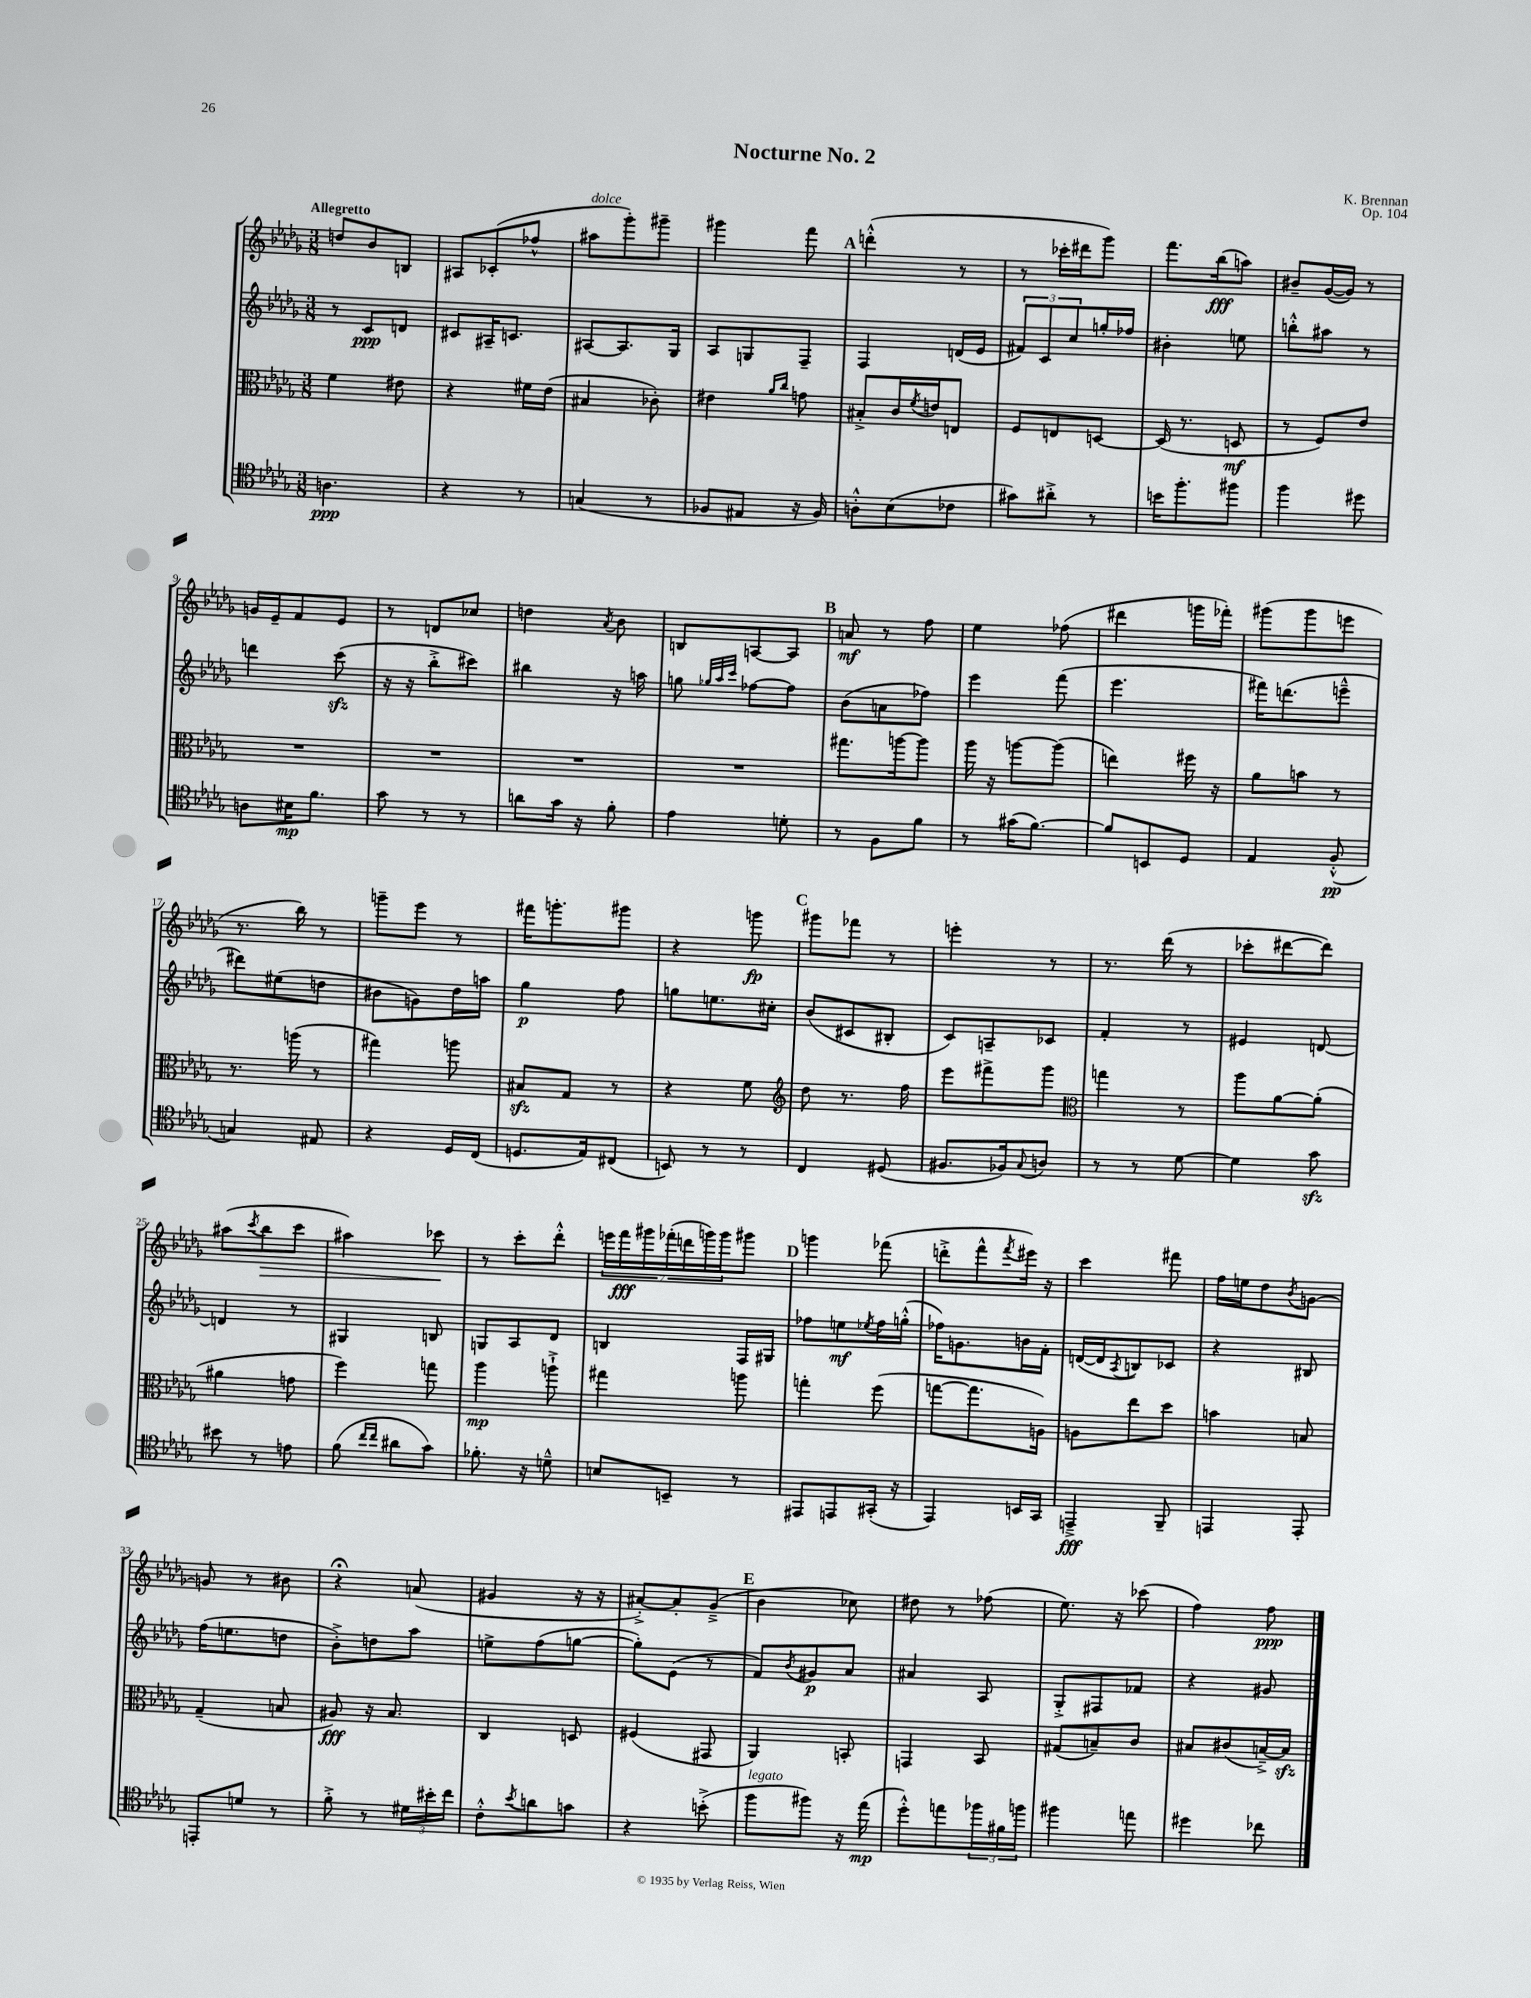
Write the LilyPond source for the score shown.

\header { title = "Nocturne No. 2" composer = "K. Brennan" opus = "Op. 104" }
<<
\new StaffGroup <<
\new Staff = "s0" {
    \clef treble \key des \major \numericTimeSignature \time 3/8 \tempo "Allegretto"
    d''8 bes'8 b8 |
    ais8 ces'8-.( fes''8-^ |
    ais''8^\markup { \italic "dolce" } ges'''8-.) gis'''8-- |
    gis'''4 f'''8 |
    \mark \markup { \bold "A" } d'''4-.-^( r8 |
    r8 ces'''16-. dis'''16 ges'''8) |
    f'''8. bes''16\fff( a''8) |
    bis'8-- ges'16~( ges'16) r8 |
    g'16 ees'16-- f'8 ees'8 |
    r8 d'8 ces''8 |
    d''4 \acciaccatura { aes'8 } bes'8 |
    b8 a8~ a8 |
    \mark \markup { \bold "B" } a'8\mf r8 f''8 |
    ees''4 fes''8( |
    dis'''4 g'''16 fes'''16-.) |
    gis'''8( gis'''8 e'''8 |
    r8. bes''16) r8 |
    g'''8-- ees'''8 r8 |
    fis'''16 g'''8.-. gis'''8 |
    r4 g'''8\fp |
    \mark \markup { \bold "C" } gis'''8 fes'''8 r8 |
    e'''4-. r8 |
    r8. des'''16( r8 |
    ces'''8-. dis'''8~ dis'''8) |
    ais''8( \acciaccatura { c'''8 } bes''8\> c'''8 |
    ais''4) ces'''8\! |
    r8 c'''8-. des'''8-.-^ |
    \tuplet 7/4 { e'''16 f'''16\fff gis'''16 fes'''16-.( d'''16 g'''16) g'''16 } gis'''8 |
    \mark \markup { \bold "D" } g'''4 fes'''8( |
    d'''8-.-> f'''8-^ \acciaccatura { f'''8 } eis'''16) r16 |
    c'''4 fis'''8 |
    f''16 e''16 des''8 \acciaccatura { bes'8 } g'8~ |
    g'8 r8 bis'8 |
    r4\fermata a'8( |
    gis'4 r16 r16 |
    ais'8~-.->) ais'8-. ges'8--->( |
    \mark \markup { \bold "E" } bes'4 ces''8) |
    dis''8 r8 fes''8( |
    ees''8.) r16 ces'''8( |
    f''4) f''8\ppp \bar "|." |
}
\new Staff = "s1" {
    \clef treble \key des \major \numericTimeSignature \time 3/8
    r8 c'8\ppp d'8 |
    cis'8 ais16-- c'8. |
    ais8~ ais8. ges16 |
    aes8 g8 f8-- |
    \mark \markup { \bold "A" } f4 d'16( ees'16 |
    \tuplet 3/2 { fis'8) c'8 c''8 } g''16-. fes''16 |
    bis'4-. e''8 |
    b''8-.-^ ais''8 r8 |
    d'''4 c'''8\sfz( |
    r16 r16 bes''8-.-> cis'''8) |
    bis''4 r16 a''16 |
    g''8 \grace { ges''32 aes''32 c'''32 } fes''8~ fes''8 |
    \mark \markup { \bold "B" } bes'8( a'8 fes''8) |
    ees'''4 f'''8( |
    ees'''4. |
    fis'''16) d'''8.( e'''8---^ |
    dis'''8) eis''8( d''8 |
    bis'8 g'8) des''16 a''16 |
    ges''4\p f''8 |
    g''8 e''8. cis''16-. |
    \mark \markup { \bold "C" } bes'8( cis'8 bis8-. |
    c'8) a8-- ces'8 |
    f'4-. r8 |
    eis'4 d'8~ |
    d'4 r8 |
    gis4 b8 |
    g8 aes8 des'8 |
    b4 f16 gis16 |
    \mark \markup { \bold "D" } fes''8 e''8\mf \acciaccatura { ees''8 } fes''16 g''16-.-^( |
    fes''16) g'8. b'16 f'16-. |
    d'16~( d'16 \acciaccatura { aes8 } b8) ces'8 |
    r4 bis8 |
    f''16( e''8. d''8 |
    bes'8-.->) d''8 aes''8 |
    e''8-> f''8( g''8~ |
    g''8-.) ees'8( r8 |
    \mark \markup { \bold "E" } f'8) \acciaccatura { bes'8 } gis'8\p aes'8 |
    ais'4 aes8 |
    ges8-.-> fis8 fes'8 |
    r4 gis'8 \bar "|." |
}
\new Staff = "s2" {
    \clef alto \key des \major \numericTimeSignature \time 3/8
    f'4 eis'8 |
    r4 fis'16 ees'16( |
    bis4 ces'8-.) |
    eis'4 \grace { aes'16 c''16 } g'8 |
    \mark \markup { \bold "A" } bis8-.-> c'16 \acciaccatura { f'8 } e'16 e8 |
    f8 e8 d8~ |
    d16( r8. d8\mf |
    r8 f8) ees'8 |
    R4. |
    R4. |
    R4. |
    R4. |
    \mark \markup { \bold "B" } gis''8. a''16~ a''8 |
    aes''16 r16 a''8~ a''8( |
    e''4) fis''16 r16 |
    aes'8 b'8 r8 |
    r8. a''16( r8 |
    gis''4) a''8 |
    bis8\sfz ges8 r8 |
    r4 f'8 |
    \mark \markup { \bold "C" } \clef treble des''8 r8. f''16 |
    ees'''8 fis'''8-> ges'''8 |
    \clef alto g''4 r8 |
    aes''8 aes'8~ aes'8-.( |
    ais'4 g'8 |
    f''4) g''8 |
    aes''4\mp a''8-!-> |
    gis''4 a''8 |
    \mark \markup { \bold "D" } g''4-. f''8( |
    g''8~ g''8. a16) |
    a8 ees''8 des''8 |
    b'4 b8 |
    ges4--( b8 |
    ais8\fff) r16 bes8. |
    c4 d8 |
    fis4( gis,8 |
    \mark \markup { \bold "E" } aes,4) b,8-. |
    g,4 bes,8 |
    gis8( b8--) c'8 |
    bis8 cis'8( b16~--->) b16\sfz \bar "|." |
}
\new Staff = "s3" {
    \clef tenor \key des \major \numericTimeSignature \time 3/8
    a4.\ppp |
    r4 r8 |
    g4( r8 |
    fes8 eis8 r16 fes16) |
    \mark \markup { \bold "A" } a8-.-^ bes8( ces'8 |
    gis'8) ais'8-.-> r8 |
    b'16 f''8.-. fis''8 |
    f''4 dis''8 |
    a8 bis16\mp f'8. |
    ges'8 r8 r8 |
    a'8 ges'16 r16 f'8-. |
    ees'4 d'8-. |
    \mark \markup { \bold "B" } r8 f8 f'8 |
    r8 gis'16( f'8.~) |
    f'8 b,8 des8 |
    ees4 f8-.-^\pp( |
    g4) eis8 |
    r4 des16 c16( |
    d8. ees16) cis8( |
    b,8) r8 r8 |
    \mark \markup { \bold "C" } c4 dis8( |
    fis8. fes16) \appoggiatura { ges8 } a8 |
    r8 r8 des'8~ |
    des'4 ges'8\sfz |
    bis'8 r8 e'8 |
    f'8( \grace { c''16 c''16 } ais'8 ges'8) |
    fes'8.-. r16 d'8---^ |
    b8 b,8-- r8 |
    \mark \markup { \bold "D" } eis,8 e,8 gis,16-.( r16 |
    ees,4) b,16 ges,16 |
    e,4--->\fff f,8-- |
    e,4 e,8-. |
    e,8-. d'8 r8 |
    f'8-.-> r8 \tuplet 3/2 { dis'16 bis'16-. c''16 } |
    c'8-.-^ \acciaccatura { bes'8 } a'8 g'8 |
    r4 b'8-.->( |
    \mark \markup { \bold "E" } f''8^\markup { \italic "legato" } fis''8) r16 ees''16\mp( |
    des''8-.-^) e''8 \tuplet 3/2 { fes''16 fis'16 f''16 } |
    fis''4 e''8 |
    dis''4 ces''8 \bar "|." |
}
>>
>>
